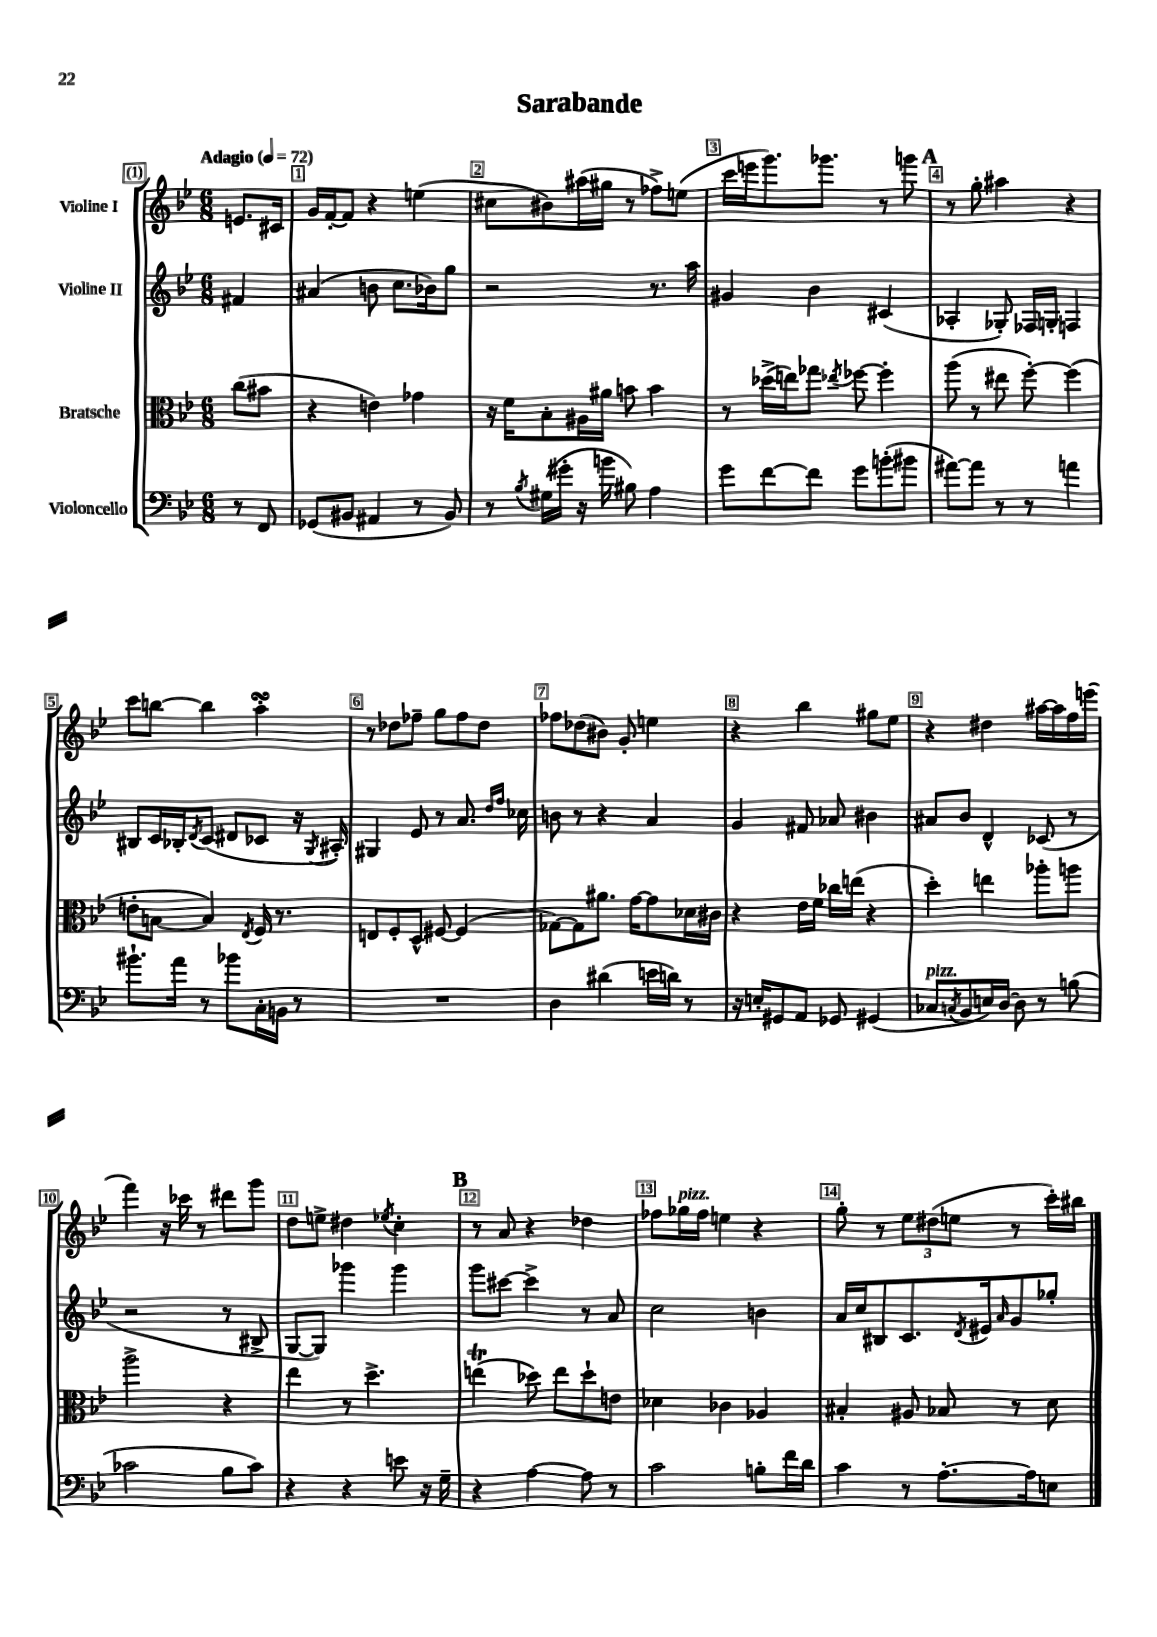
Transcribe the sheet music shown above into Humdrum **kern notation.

**kern	**kern	**kern	**kern
*staff4	*staff3	*staff2	*staff1
*clefF4	*clefC3	*clefG2	*clefG2
*k[b-e-]	*k[b-e-]	*k[b-e-]	*k[b-e-]
*M6/8	*M6/8	*M6/8	*M6/8
*MM72	*MM72	*MM72	*MM72
8r	(8cc\L	4f#/	8.e/L
8FF/	8b#\J	.	.
.	.	.	16c#/Jk
=	=	=	=
(8GG-/L	4r	(4a#/	16g/LL
.	.	.	[16f'/J
8BB#/J	.	.	8f/]J
4AA#/	4e\)	8b\	4r
.	.	8.cc\L	.
8r	4g-\	.	(4ee\
.	.	16b-\k)	.
8BB#/)	.	8gg\J	.
=	=	=	=
8r	16r	2r	8cc#\L
.	16f\LK	.	.
8qB-/	.	.	.
(16G#\LL	8B-'\	.	8b#\)
16g#'\JJ	.	.	.
16r	16A#\L	.	(16aa#\L
16b\	16a#\JJ	.	16gg#\JJ
8B#\)	8b\	.	8r
4A\	4b\	8.r	8ff-^\L)
.	.	.	(8ee\J
.	.	16aa\	.
=	=	=	=
8g\L	8r	4g#/	16ccc\LL
.	.	.	16eee\J
[8f\	(16dd-^\LL	.	8.ggg\)
.	16ee\J)	.	.
8f\]J	8gg-\J	4b-\	.
.	.	.	8.ggg-\J
.	8qee-/	.	.
8g\L	[8ff-\	.	.
(8b'\	4ff-'\]	(4c#/	8r
8b#\J	.	.	8ggg\
=	=	=	=
[8a#\L)	(8aa\	4A-'/	8r
8a#\]J	8r	.	8gg'\
8r	8ee#\	8G-'/)	4aa#\
8r	[8ff'\)	16F-/LL	.
.	.	16G'/JJ	.
4a\	(4ff\]	4F/	4r
=	=	=	=
8.b#`\L	8e'\L	8B#/L	8ccc\L
.	[8B\J	16c/L	[8bb\J
16a\Jk	.	16B-'/J	.
.	.	8qd/	.
8r	4B/])	(8c/J	4bb\]
8b-\L	.	8d#/L	.
.	8qE-/	.	.
16C'\L	16F/	8c-/J	4aa'\
16BB\JJ	8.r	.	.
8r	.	16r	.
.	.	8qG/	.
.	.	16A#'/)	.
=	=	=	=
2.r	8E/L	4G#/	8r
.	8F'/	.	8dd-\L
.	8D^^/J	8e-/	8ff-~\J
.	[8F#/	8r	8gg\L
.	(4F#/]	8.a/	8ff-\
.	.	.	8dd-\J
.	.	16qqdd/LL	.
.	.	16qqff/JJ	.
.	.	16cc-\	.
=	=	=	=
4D\	[8G-\L)	8b\	8ff-\L
.	8G-\]	8r	(8dd-\
(4d#\	8.a#\J	4r	8b#\J)
.	.	.	8g'/
.	[16g\LK	.	.
16e\LL	8g\]	4a/	4ee\
16d\JJ)	.	.	.
8r	16d-\L	.	.
.	16c#\JJ	.	.
=	=	=	=
16r	4r	4g/	4r
16E'/LK	.	.	.
8GG#/	.	.	.
8AA/J	16e-\LL	8f#/	4bb-\
.	16f\JJ	.	.
8GG-/	16cc-\LL	8a-/	.
.	(16ee\JJ	.	.
(4GG#/	4r	4b#\	8gg#\L
.	.	.	8ee-\J
=	=	=	=
8C-/L	4dd'\)	8a#/L	4r
8qC/	.	.	.
8BB-/	.	8b-/J	.
16E/L)	4ee\	4d^^/	4dd#\
[16D/JJ	.	.	.
8D\]	.	.	.
8r	8aa-'\L	(8c-/	[16aa#\LL
.	.	.	16aa#\]
(8B\	8aa\J	8r	16ff\
.	.	.	(16eee\JJ
=	=	=	=
2c-\	2aa^\	2r	4fff\)
.	.	.	16r
.	.	.	16ccc-\
.	.	.	8r
8B-\L	4r	8r	8ddd#\L
8c-\J)	.	8B#^/	8ggg\J
=	=	=	=
4r	4ee-\	[8G/L	8dd\L
.	.	8G/]J)	8ee^\J
4r	8r	4ggg-\	4dd#\
.	4.dd^\	.	.
.	.	.	8qee-/
8e\	.	4ggg-\	4cc'\
16r	.	.	.
16G~\	.	.	.
=	=	=	=
4r	(4ee\	8ggg\L	8r
.	.	[8ccc#\J	8a/
[4A\	8dd-\)	4ccc#^\]	4r
.	8ee\L	.	.
8A\]	8dd-`\	8r	4dd-\
8r	8e\J	8a/	.
=	=	=	=
2c\	4d-\	2cc\	8ff-\L
.	.	.	16gg-\L
.	.	.	16ff-\JJ
.	4c-\	.	4ee\
8B'\L	4A-/	4b\	4r
16f\L	.	.	.
16d\JJ	.	.	.
=	=	=	=
4c\	4B#'/	16a/LL	8gg'\
.	.	16cc/J	.
.	.	8B#/	8r
8r	8A#/	8.c/	12ee-\L
.	.	.	(12dd#\
[8.A'\L	8B-/	.	.
.	.	.	12ee\J
.	.	8qd/	.
.	.	16e#/k	.
.	.	16qqa/	.
.	8r	8g/	8r
16A\]k	.	.	.
8E\J	8d\	8gg-'/J	16ccc'\LL)
.	.	.	16bb#\JJ
==	==	==	==
*-	*-	*-	*-
